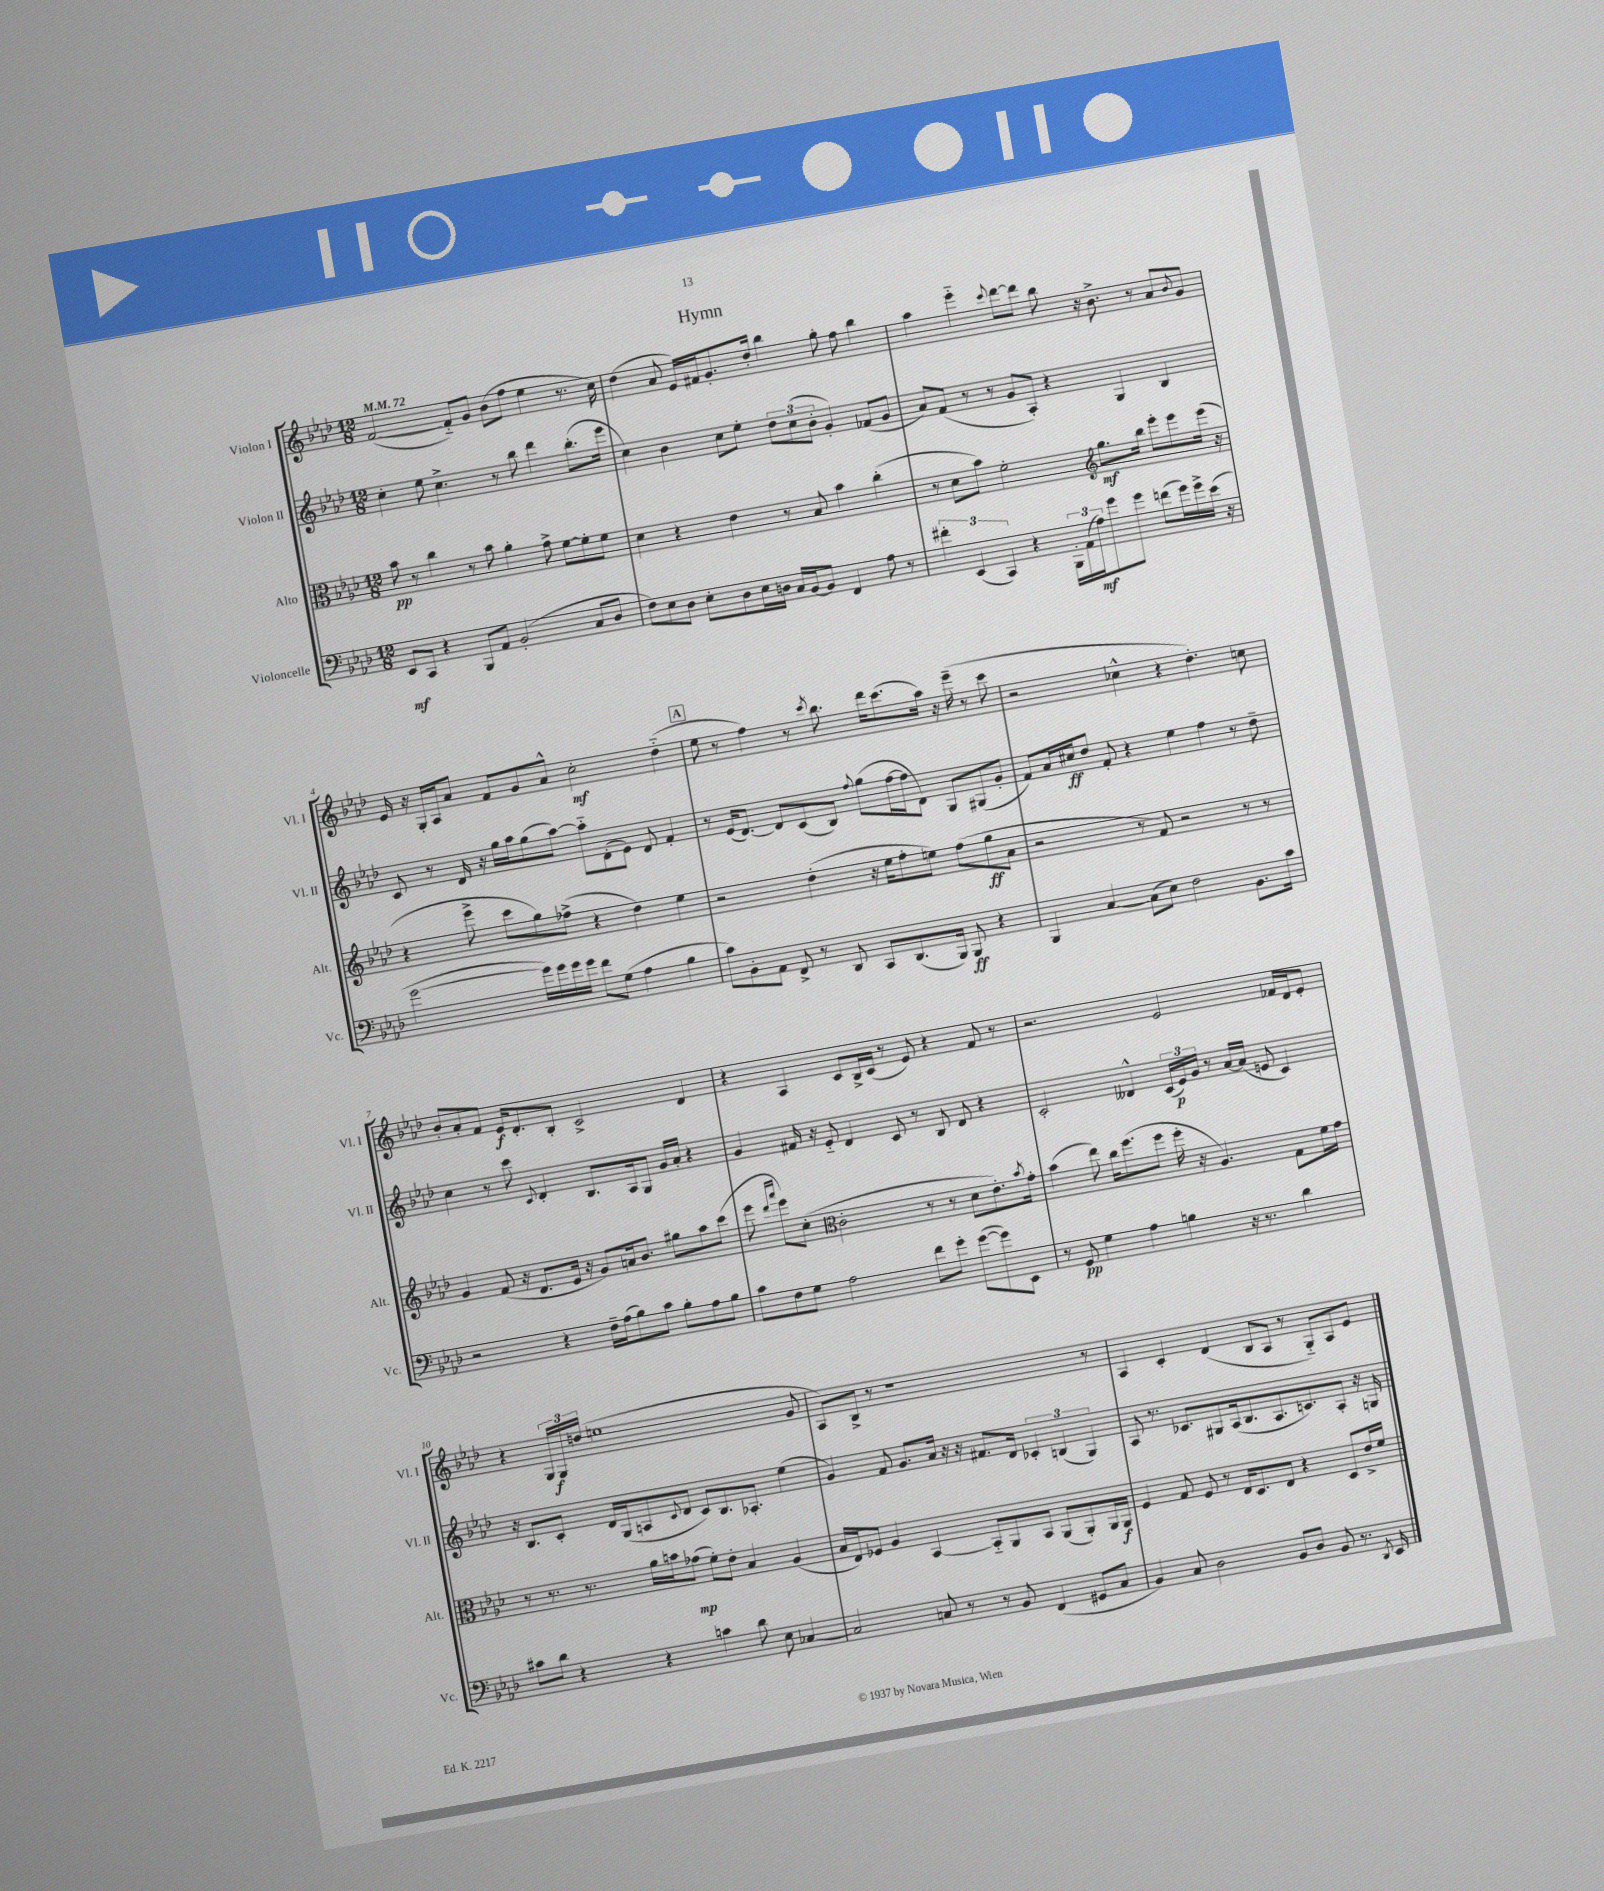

**kern	**kern	**kern	**kern
*staff4	*staff3	*staff2	*staff1
*clefF4	*clefC3	*clefG2	*clefG2
*k[b-e-a-d-]	*k[b-e-a-d-]	*k[b-e-a-d-]	*k[b-e-a-d-]
*M12/8	*M12/8	*M12/8	*M12/8
*MM72	*MM72	*MM72	*MM72
8EE-	8b-	4cc'	([2f
8CC	8r	.	.
4r	4cc	8ee-	.
.	.	4.cc^	.
8BBB-	8r	.	8f'~])
8AA-	8b-	.	8g
(2BB-'	4a-'	8r	(8b-
.	.	8bb-	8ff
.	8g^	4ddd-	4ee-
.	[8f	.	.
8C	8f']	(8.bb-'	8.r
8D-	8f	.	.
.	.	16eee-	16cc)
=	=	=	=
8F)	4d-	4cc)	(4dd-
8E-	.	.	.
8D-	4r	4b-	8a-
8E-'	.	.	16e-)
.	.	.	16f#
8D-	4e-	8cc	8.g'
16E-	.	8ee-'	.
16D	.	.	16dd-'
16C	8r	12dd-	4bb-
[16BB-	.	.	.
.	.	(12cc	.
8BB-]	8B-	.	.
.	.	12b-'	.
4FF	4b-	4g')	8gg'
.	.	.	8ff
8A-	(4cc'	(8f-	4bb-
8r	.	8g	.
=	=	=	=
6f#'	8r	8a-)	4aa-
.	8d-	(8f	.
(6EE-	.	.	.
.	8b-)	8r	4eee-'~
6CC)	.	.	.
.	2f'	8r	.
.	.	.	8qqccc
4r	.	8g	[8ddd-
.	.	8A-')	8ddd-]
24BBB-'	.	4r	8bb-
(24AA-	.	.	.
24A-)	.	.	.
*	*clefG2	*	*
8g	8.gg	.	16r
.	.	.	8.b-^
8g	.	4G	.
.	16bb-	.	.
(8f	8eee-'	.	8r
16g)	8eee-	4B-	8a-
16g^	.	.	.
.	.	.	8qqb-
(16e-	(16eee-	.	8g
16r	16r	.	.
=	=	=	=
[2g	4r	8c	16e-
.	.	.	16r
.	.	8r	16G'
.	.	.	16A-
.	8eee-^	16d-	8a-
.	.	16r	.
.	8ccc	16gg	8f
.	.	16aa-	.
16g])	8gg)	(8gg	8g
16g	.	.	.
16g	(8ff-^	[8aa-)	8a-^^
16g	.	.	.
8f	4r	8aa-'~]	2cc'
(8G	.	(8d-'	.
4A-	4dd-)	8e-)	.
.	.	8d-	.
4B-	4ee-	4f'	(4dd-'~
=	=	=	=
8c)	2r	8r	8ee-
8BB-'	.	(16e-	8r
.	.	[8.d-)	.
8AA-	.	.	4ff)
8FF^	.	8d-]	.
8r	(4dd-'	(8c	8r
.	.	.	8qccc
8DD-	.	8B-)	8.bb-
.	.	8qqff	.
8CC	16r	(8gg	.
.	16ee-	.	16ddd-
(8.DD-	8ff'	[16ff	(8.ccc
.	.	16ff]	.
.	8ee)	8d-)	.
16BBB-)	.	.	16aa-)
8BBB-	(8ff	8G	16r
.	.	.	(16eee-~
4r	8gg	(8G#	8r
.	8a-	8g'	8ccc
=	=	=	=
4BBB-	2r	8f)	2r
.	.	16a-	.
.	.	16cc#	.
[4C	.	8dd-	.
.	.	8f'	.
(8C]	8r	4r	4cc-^^
8E-)	8f)	.	.
2F	2r	4ee-	4r
.	.	4ff	4.dd-')
8.BB-	8r	8r	.
.	8r	8dd-~	8cc
16c	.	.	.
=	=	=	=
2r	4g	4cc	8b-'
.	.	.	8a-'
.	(8f	8r	8f
.	16r	8ccc	16e-
.	8.d-	.	8.d-'
.	.	8qqc	.
4r	.	4d-'	.
.	16e-	.	8B-'
.	16r	.	.
16F~	8g)	8.B-	2c^
(16A-	.	.	.
8B-)	16a	.	.
.	8.b-	16A-	.
8c	.	8G	.
8B-'	8gg#	16g	.
.	.	16a-'	.
8A-	8aa-	4r	4d-
8B-	(8ccc	.	.
=	=	=	=
8c	8eee-	4g	4r
.	16qqddd-	.	.
.	16qqaaa-	.	.
8F	8eee-)	.	.
8G	(8cc'	16f#	4A-
.	.	16r	.
*	*clefC3	*	*
2A-	2c'	8e-'~	.
.	.	4d-	8c
.	.	.	16B-^
.	.	.	(16c
.	.	8c	8r
8f	8r	8r	8e-)
8g'	8r	8B-	4r
([8g	8d-	8d-	.
8g])	8.e-')	4r	8f
8EE-	.	.	8r
.	8qb-	.	.
.	16g'	.	.
=	=	=	=
8r	(4b-	2c'	2.r
8GG	.	.	.
4G	8ee-)	.	.
.	16cc	.	.
.	(8.ff	.	.
4A-	.	4d--^^	.
.	8ff	.	.
4B	16ff'	(24c	2e-
.	.	24e-)	.
.	16r	.	.
.	.	24g	.
.	4.A-)	8r	.
16r	.	[16a-	.
8.r	.	(16a-]	.
.	.	8e	.
4d-	8G	4c)	16f-
.	.	.	16d-
.	16f	.	8e-'
.	16g	.	.
=	=	=	=
8c#	8r	16r	4r
.	.	8.B-	.
8d-	8.r	.	.
4r	.	8c'	24G
.	.	.	24G
.	8.r	.	.
.	.	.	(24dd
.	.	16d-	1ee
.	.	(16G	.
4r	16a-	8A	.
.	16b	.	.
.	.	8qqc	.
.	(8g-	8d-	.
4c	8f')	8c)	.
.	8e-'	8.B-	.
8d-	4B-	.	.
.	.	8.A-'	.
8E-	.	.	.
[4C-	(4A-	(4ee-	.
.	.	.	8g
=	=	=	=
2C-]	16B-	4g)	8A-)
.	16E-)	.	.
.	8F-	.	8B-^
.	4A-	8f	8r
.	.	8.g	1r
8C	[4BB-	.	.
.	.	16a-	.
8r	.	16r	.
.	.	16r	.
8r	8BB-'~]	8.f#	.
8BB-	8AA-	.	.
.	.	16d-	.
(4FF	8BB-	6c-'	.
.	(8AA-	.	.
.	.	(6B	.
8GG#	8AA-')	.	.
.	.	6G)	.
8C	16AA-	.	8r
.	16AA-	.	.
=	=	=	=
4BB-)	4F	8A-	4A-
.	.	8.r	.
8C	8G	.	4c'
.	.	8.c-	.
2D-	8F	.	.
.	8r	8G#	(4d-
.	16E-	(16A-	.
.	8.D-	8.B-	.
.	.	.	8B-
8BB-	8E-	8.A-	8A-
8D-	4r	.	8r
.	.	8.c)	.
8BB-	.	.	8G'~)
8.r	8D-	8A-'	8A-
.	16e-^	16r	8e-
8qDD-	.	.	.
16EE-	16f	16G	.
==	==	==	==
*-	*-	*-	*-
